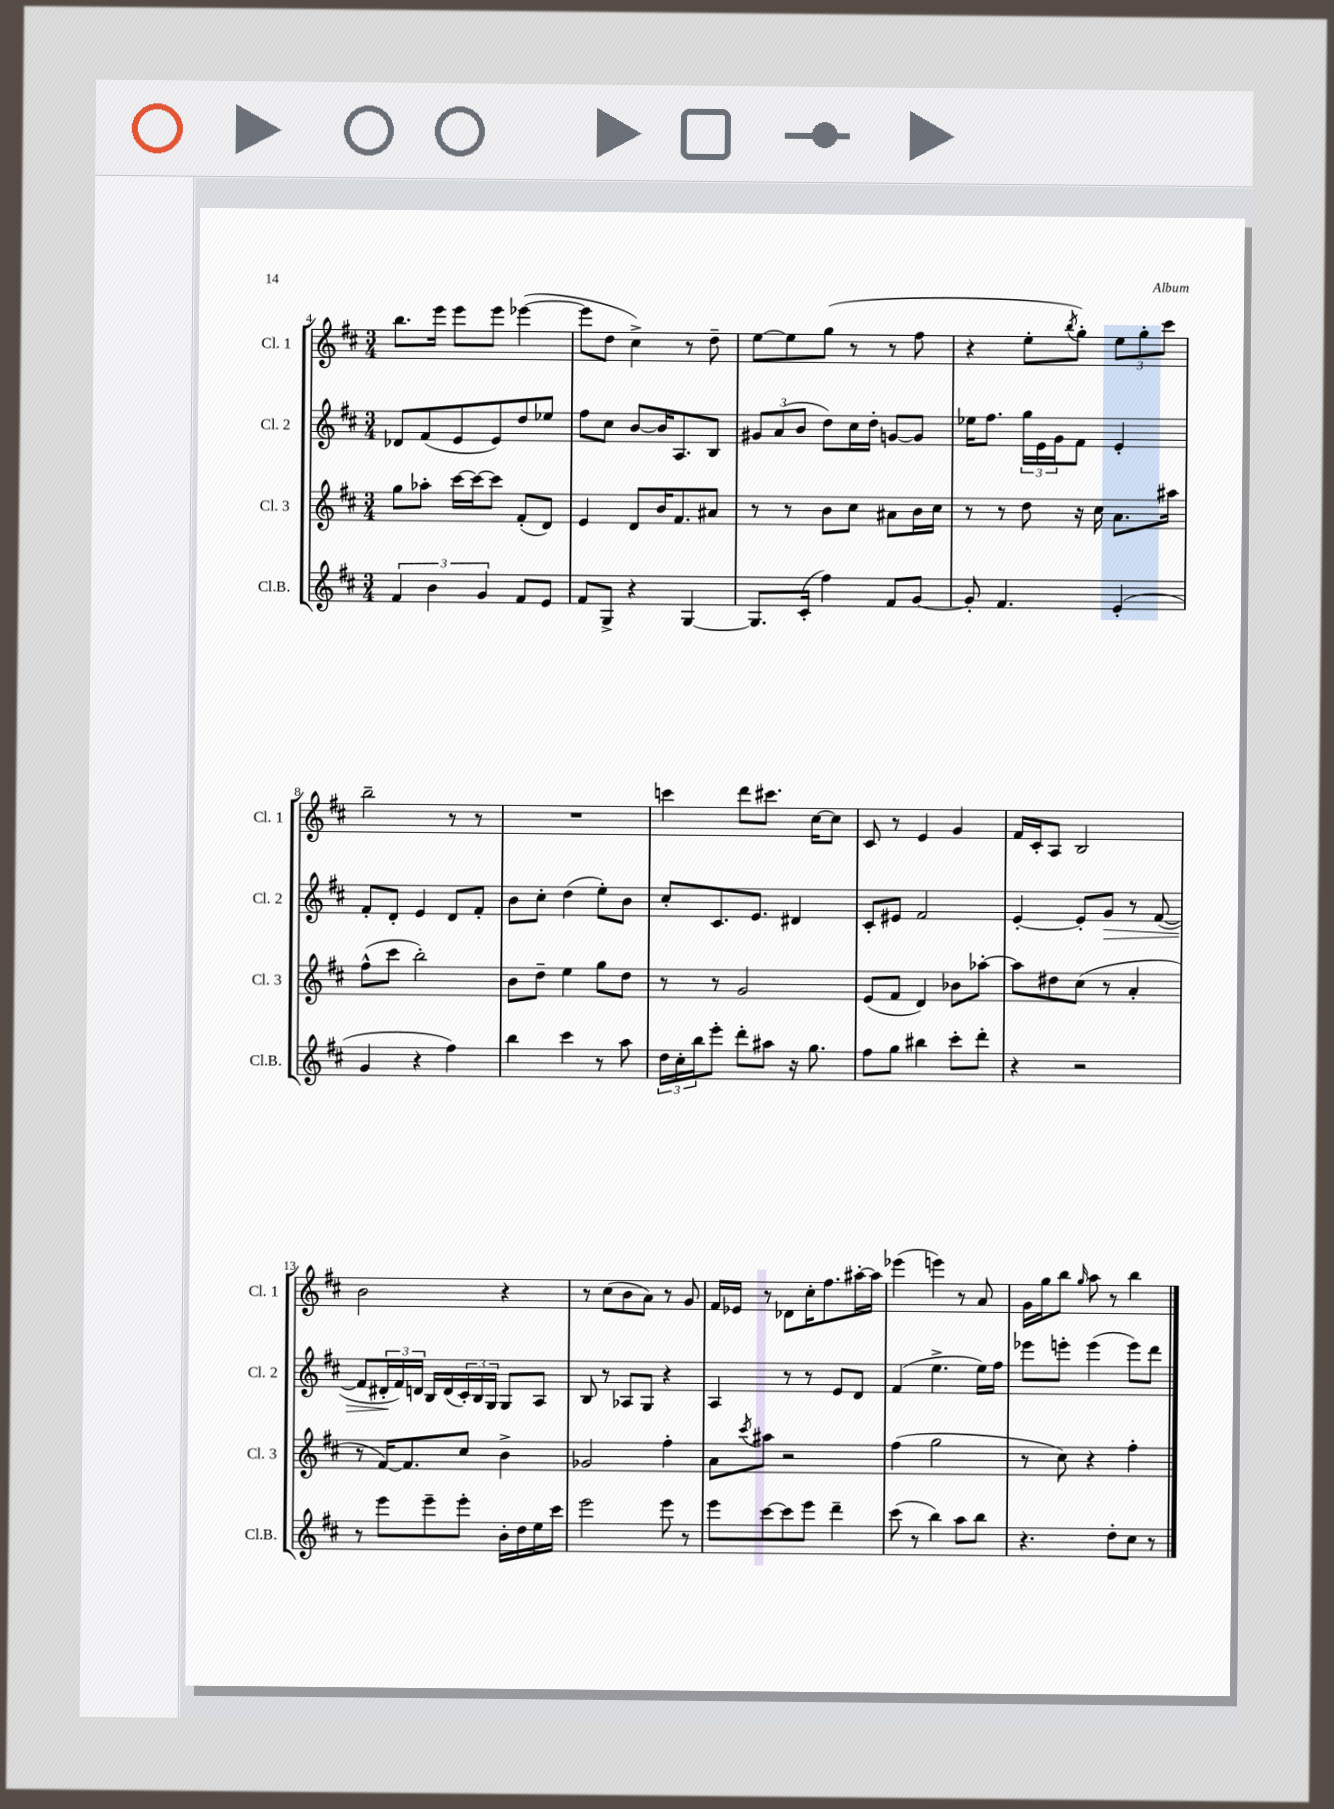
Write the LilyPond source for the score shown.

<<
\new StaffGroup <<
\new Staff = "s0" \with { instrumentName = "Cl. 1" shortInstrumentName = "Cl. 1" } {
    \clef treble \key d \major \numericTimeSignature \time 3/4
    b''8. e'''16 e'''8 e'''8 ees'''4~( |
    ees'''8 d''8 cis''4->) r8 d''8-- |
    e''8~ e''8 g''8( r8 r8 fis''8 |
    r4 e''8-. \acciaccatura { b''8 } g''8-.) \tuplet 3/2 { e''8 g''8-. cis'''8 } |
    b''2-- r8 r8 |
    R2. |
    c'''4 d'''8 cis'''8. cis''16~ cis''8 |
    cis'8 r8 e'4 g'4 |
    fis'16 cis'16-. a8 b2 |
    b'2 r4 |
    r8 cis''8( b'8 a'8) r8 g'8 |
    fis'16 ees'16 r8 des'8 cis''16-. fis''8. ais''16~-. ais''16 |
    ees'''4( e'''4) r8 a'8 |
    g'16 g''16 b''8 \grace { g''16 } a''8 r8 b''4 \bar "|." |
}
\new Staff = "s1" \with { instrumentName = "Cl. 2" shortInstrumentName = "Cl. 2" } {
    \clef treble \key d \major \numericTimeSignature \time 3/4
    des'8 fis'8( e'8 e'8) d''8 ees''8 |
    fis''8 cis''8 b'8~ b'16 a8. b8 |
    \tuplet 3/2 { gis'8 a'8( b'8 } d''8) cis''16 d''16-. g'8~ g'8 |
    ees''16 fis''8. \tuplet 3/2 { g''16 e'16 g'16 } fis'8 e'4-. |
    fis'8-. d'8-. e'4 d'8 fis'8-. |
    b'8 cis''8-. d''4( e''8-.) b'8 |
    cis''8-. cis'8. e'8. dis'4 |
    cis'8-. eis'8 fis'2 |
    e'4~-. e'8-. g'8\> r8 fis'8~( |
    fis'8 \tuplet 3/2 { dis'16-.\! fis'16) d'16 } b16 d'16( \tuplet 3/2 { cis'16-.) b16 g16 } g8 a8 |
    b8 r8 aes8 g8 r4 |
    a4 r8 r8 e'8 d'8 |
    fis'4( e''4.-> e''16) fis''16 |
    ees'''8 e'''8-. e'''4( e'''8) d'''8 \bar "|." |
}
\new Staff = "s2" \with { instrumentName = "Cl. 3" shortInstrumentName = "Cl. 3" } {
    \clef treble \key d \major \numericTimeSignature \time 3/4
    g''8 aes''8-. cis'''16~ cis'''16~ cis'''8 fis'8-.( d'8) |
    e'4 d'8 b'16 fis'8. ais'8 |
    r8 r8 b'8 cis''8 ais'8 b'16 cis''16 |
    r8 r8 d''8 r16 cis''16 a'8. ais''16 |
    fis''8-^( cis'''8 b''2-.) |
    b'8 d''8-- e''4 g''8 d''8 |
    r8 r8 g'2 |
    e'8( fis'8 d'4) bes'8 aes''8~-. |
    aes''8 dis''8 cis''8( r8 a'4-. |
    r8 fis'16~) fis'8. cis''8 b'4-> |
    ges'2 fis''4-. |
    a'8 \acciaccatura { cis'''8 } ais''8 r2 |
    fis''4( g''2 |
    r8 cis''8) r4 fis''4-. \bar "|." |
}
\new Staff = "s3" \with { instrumentName = "Cl.B." shortInstrumentName = "Cl.B." } {
    \clef treble \key d \major \numericTimeSignature \time 3/4
    \tuplet 3/2 { fis'4 b'4 g'4 } fis'8 e'8 |
    fis'8 g8-> r4 g4~ |
    g8. cis'16-.( fis''4) fis'8 g'8~ |
    g'8-. fis'4. e'4-.( |
    g'4 r4 fis''4) |
    b''4 cis'''4 r8 a''8 |
    \tuplet 3/2 { d''16 cis''16-. b''16 } e'''8-. d'''8-. ais''8 r16 g''8. |
    fis''8 g''8 bis''4 cis'''8-. d'''8-. |
    r4 r2 |
    r8 e'''8 e'''8-- e'''8-. b'16-. d''16 e''16 cis'''16 |
    e'''2 e'''8 r8 |
    e'''8 cis'''8~ cis'''8 e'''8 d'''4-- |
    cis'''8( r8 b''4) a''8 b''8 |
    r4. d''8-. cis''8 r8 \bar "|." |
}
>>
>>
\layout { \context { \Score currentBarNumber = #4 } }
